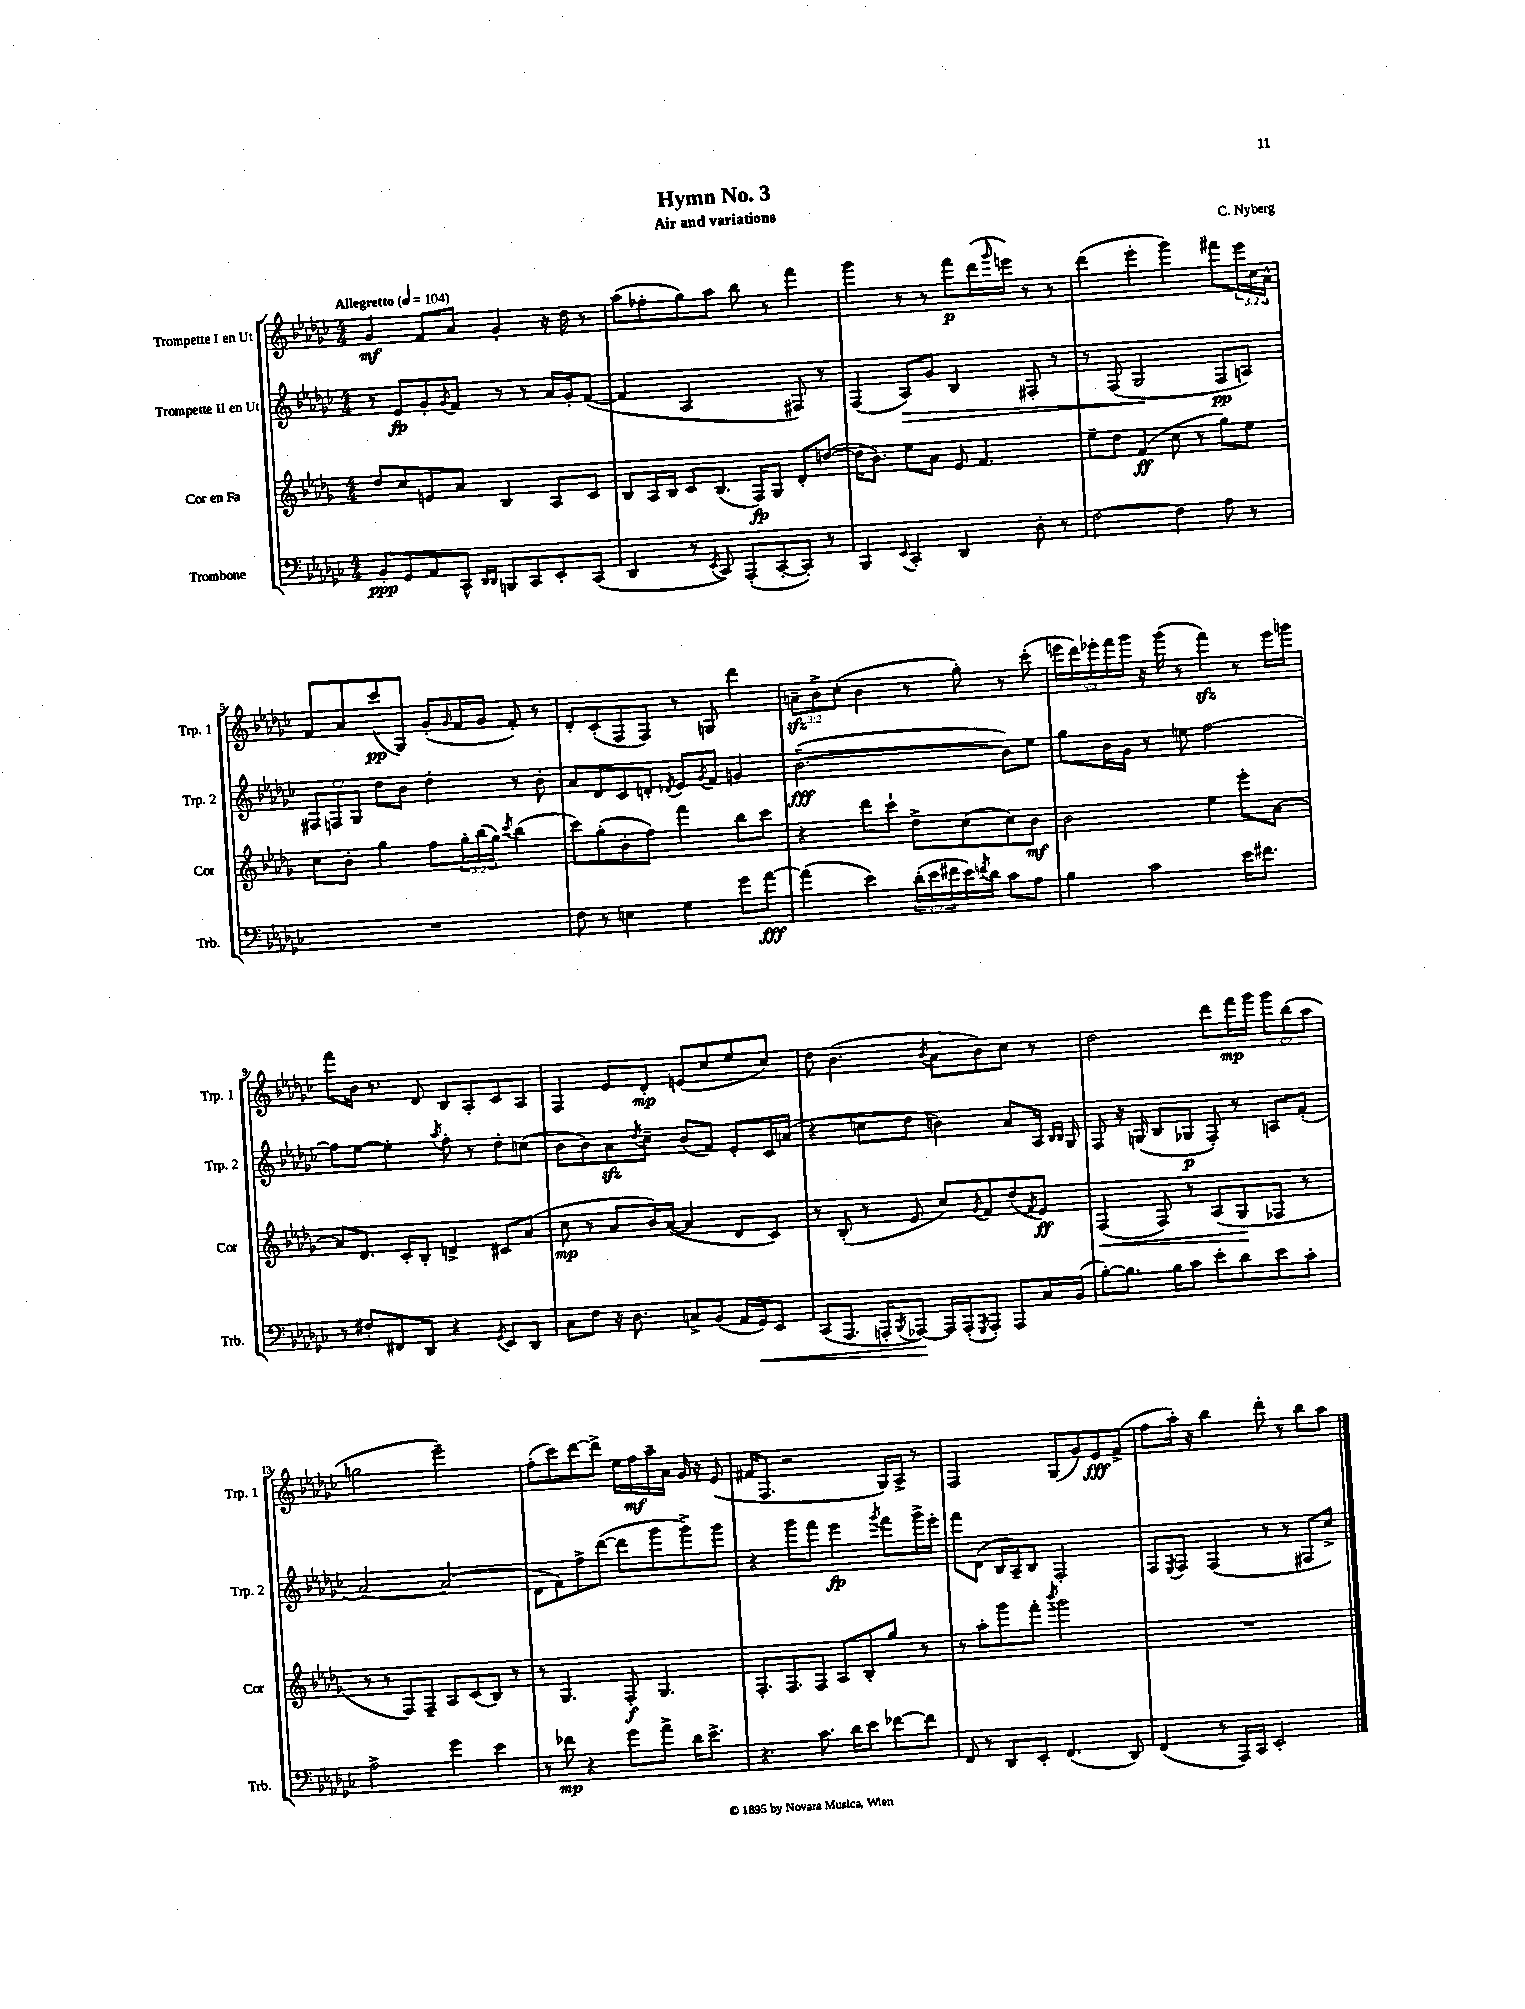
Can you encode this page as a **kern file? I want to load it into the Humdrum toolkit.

**kern	**kern	**kern	**kern
*staff4	*staff3	*staff2	*staff1
*clefF4	*clefG2	*clefG2	*clefG2
*k[b-e-a-d-g-c-]	*k[b-e-a-d-g-]	*k[b-e-a-d-g-c-]	*k[b-e-a-d-g-c-]
*M4/4	*M4/4	*M4/4	*M4/4
*MM104	*MM104	*MM104	*MM104
8BB-'/L	8dd-/L	8r	4g-/
8GG-/	8cc/	8e-/L	.
8AA-/	8e/	8g-'/	8f/L
.	.	8qg-/	.
8CC-^^/J	8a-/J	8f/J	8a-/J
16qqDD-/LL	.	.	.
16qqDD-/JJ	.	.	.
8BBB/L	4B-/	8r	4g-'/
8CC-/	.	8r	.
8EE-'/	8A-/L	16a-/LL	16r
.	.	16g-'/J	16dd-\
(8CC-/J	8c/J	([8f/J	8r
=	=	=	=
4DD-/	8B-/L	4f/]	(8aa-\L
.	16A-/L	.	8ff-'\
.	16B-/JJ	.	.
8r	8c/L	2A-/	8gg-\)
8qEE-/	.	.	.
8CC-/)	(8.B-/J	.	8aa-\J
(8AAA-'/L	.	.	8bb-\
.	16F/LK)	.	.
[8CC-'/	8G-/J	.	8r
8CC-'/]J)	8d-'/L	8F#/)	4fff\
8r	([8dd/J	8r	.
=	=	=	=
4BBB-/	16dd\]LK	(4F/	4ggg-\
.	8.b-\J)	.	.
8qqEE-/	.	.	.
4CC-'/	8ee-\L	8A-/L)	8r
.	8a-\J	8g-/J	8r
4DD-/	8e-/	4B-/	8fff\L
.	4.f/	.	(16ddd-\L
.	.	.	16qqggg-/
.	.	.	16eee\JJ)
8D-'\	.	8F#'/	8r
8r	.	8r	8r
=	=	=	=
[2F\	8ee-~\L	8r	(4ddd-\
.	8dd-\J	(8F/	.
.	(4f/	2G-/	4eee-'\
4F\]	8cc\	.	4ggg-\)
.	8r	.	.
8A-\	8gg-\L)	8F/L	8fff#\L
8r	8ee-\J	8A/J)	24eee-\L
.	.	.	24cc-\
.	.	.	24a-^^\JJ
=	=	=	=
1r	8cc\L	12F#/L	8f/L
.	.	12F/	.
.	8b-'\J	.	8a-/
.	.	12G-/J	.
.	4gg-\	8dd-\L	(8ccc-/
.	.	8b-\J	8G-/J)
.	8ff\L	4dd-'\	(8g-'/L
.	.	.	16qqg-/
.	24gg-'\L	.	16f/L
.	(24bb-\	.	.
.	.	.	16g-/JJ
.	24gg-\JJ)	.	.
.	8qccc/	.	.
.	(4bb-\	8r	8f'/)
.	.	8b-'\	8r
=	=	=	=
8F\	8ccc\L)	8a-/L	8d-'/L
8r	(8gg-'\	8d-/	(8c-'/
4E\	8b-'\	8c-/	8F/
.	8ff\J)	8d'/J	8F/J)
.	.	8qd-/	.
4G-\	4fff\	8e-/L	8r
.	.	8qg-/	.
.	.	8f/J	8G/
8g-\L	8bb-\L	4g/	4ddd-\
[8a-\J	8ccc\J	.	.
=	=	=	=
(4a-\]	4r	([2.b-~\	12a~\L
.	.	.	12b-^\
.	.	.	(12cc-'\J
4e-\)	8ddd-\L	.	4b-\
.	8ccc`\J	.	.
(24d-'\LL	8dd-^\L	.	8r
24e-\	.	.	.
24f#\	.	.	.
16e-\)	(8cc\	.	8gg-'\)
8qf/	.	.	.
16d-\JJ	.	.	.
8c-\L	8cc\)	8b-\]L)	8r
8A-\J	8b-\J	8ee-\J	(8ccc-'\
=	=	=	=
4B-\	2b-\	8gg-\L	20eee\LL
.	.	.	20ddd-\)
.	.	.	20eee-'\
.	.	16b-\L	.
.	.	.	20fff\
.	.	16g-\JJ	.
.	.	.	20ggg-\JJ
2c-\	.	8r	16r
.	.	.	(16ggg-\
.	.	8ee\	8r
.	4ee-\	[2ff\	4fff\)
16e-\LK	8eee-'\L	.	8r
8.f#\J	.	.	.
.	[8a-\J	.	16eee-\LL
.	.	.	16ggg\JJ
=	=	=	=
8r	8a-/]L	8ff\]L	8fff\L
8F#'/L	8.d-/J	[8ee-\J	16b-\Jk
.	.	.	8.r
8FF#/	.	4ee-'\]	.
.	16c'/LK	.	.
8DD-/J	8B-'/J	.	8d-/
.	.	8qaa-/	.
4r	4d^/	8ff'\	8B-/L
.	.	8r	8A-'/
8qGG-/	.	.	.
8EE-/L	8c#/L	8dd-'\L	8c-/
8DD-/J	(8a-/J	(8cc\J	8A-/J
=	=	=	=
8C-\L	8cc\	8b-\L	4F/
8F\J	8r	8b-\)	.
16r	8a-/L	8a-\	8e-/L
8.D-\	.	.	.
.	.	8qdd-/	.
.	16b-/L)	8cc-~\J	8d-'/J
.	([16a-/JJ	.	.
8C^/L	4a-/]	(8b-/L	(8e/L
(8BB-/J	.	8f/J)	8cc-/
16AA-/LL	8d-/L	8e-'/L	8ee-/
16GG-/J)	.	.	.
8EE-/J	8c/J)	16c-/L	8cc-/J)
.	.	(16a/JJ	.
=	=	=	=
(8CC-/L	8r	4r	8dd-\
8.AAA-/J	(8B-'/	.	(4.b-\
.	8r	8cc\L	.
16AAA'/LK	.	.	.
8qBBB-/	.	.	.
[8AAA-/J)	8e-/	8dd-\J	.
.	.	.	8qb-/
16AAA-/]LL	8cc/L)	4b\)	8a-\L
(16AAA-'/J	.	.	.
8qGGG-/	8qg-/	.	.
8AAA-'/J)	8f/	.	8b-\)
8AAA-/L	(8dd-/	8a-/L	8cc-\J
.	8qf/	.	.
16C-/L	8e-/J)	16A-/Jk	8r
.	.	16qqB-/LL	.
.	.	16qqB-/JJ	.
(16BB-/JJ	.	16G-/	.
=	=	=	=
[8B-'\L)	(4F/	8F/	2dd-\
8.B-\]J	.	16r	.
.	.	(16G/	.
.	8F/)	8B-/L	.
16B-\LK	.	.	.
8c-\J	8r	8G-/J	.
8e-'\L	(8A-/L	8F'/)	8ddd-\L
8d-\	8G-/	8r	16fff\L
.	.	.	16ggg-\JJ
8e-\	8F-/J	8A/L	12ggg-\L
.	.	.	(12bb-\
8c-'\J	8r	(8f'/J	.
.	.	.	12aa-\J
=	=	=	=
2A-^\	8r	[2a-/)	2gg\
.	8r	.	.
.	8F/L)	.	.
.	8F~/J	.	.
4g-\	8A-/L	(2a-/]	2eee-~\)
.	(8c/	.	.
4e-\	8B-/J)	.	.
.	8r	.	.
=	=	=	=
8r	8r	8d-\L	(8ff'\L
8f-\	4.G-/	8f\)	8ccc-\)
4r	.	8ff^\	[8ddd-\
.	.	([8ddd-\J	8ddd-^\]J
8g-\L	8F'/	8ddd-\]L	16ee-\LL
.	.	.	16ff\
8a-^\J	4.G-/	8ggg-\	16aa-~\
.	.	.	16a-\JJ
16d-\LK	.	8ggg-^\)	16g-/
8.e-^\J	.	.	16r
.	.	8ggg-\J	(8e-/
=	=	=	=
4.r	8.F'/L	4r	16f#/LK
.	.	.	8.F/J
.	8.F/	.	.
.	.	8ggg-\L	2r
8.c-\	8F/J	8fff\J	.
.	8A-/L	4eee-\	.
16d-\LK	.	.	.
8e-\J	8B-'/	.	.
.	.	8qggg-/	.
[8f-\L	8gg-/J	8fff\L	16G-/LL)
.	.	.	16A-^/JJ
8f-\]J	8r	16ggg-^\L	8r
.	.	16eee-'\JJ	.
=	=	=	=
8FF/	8r	8fff\L	2F/
8r	8aa-'\L	(8d-\J	.
8DD-/L	8ggg-\	16B-/LL	.
.	.	16A-~/J)	.
8EE-'/J	8fff'\J	8B-/J	.
.	8qbbb-/	.	.
(4.FF/	2ggg-\	2F'/	(8G-/L
.	.	.	8g-/)
.	.	.	8e-/
8DD-/)	.	.	(8f^/J
=	=	=	=
(4FF/	1r	8F/L	8ff\L
.	.	8qE-/	.
.	.	8F/J	16aa-'\Jk)
.	.	.	16r
8r	.	(4F/	4bb-\
16AAA-/LL)	.	.	.
16CC-/JJ	.	.	.
2EE-'/	.	8r	8ddd-'\
.	.	8r	8r
.	.	8F#/L	8bb-\L
.	.	8cc-^/J)	8aa-\J
==	==	==	==
*-	*-	*-	*-
